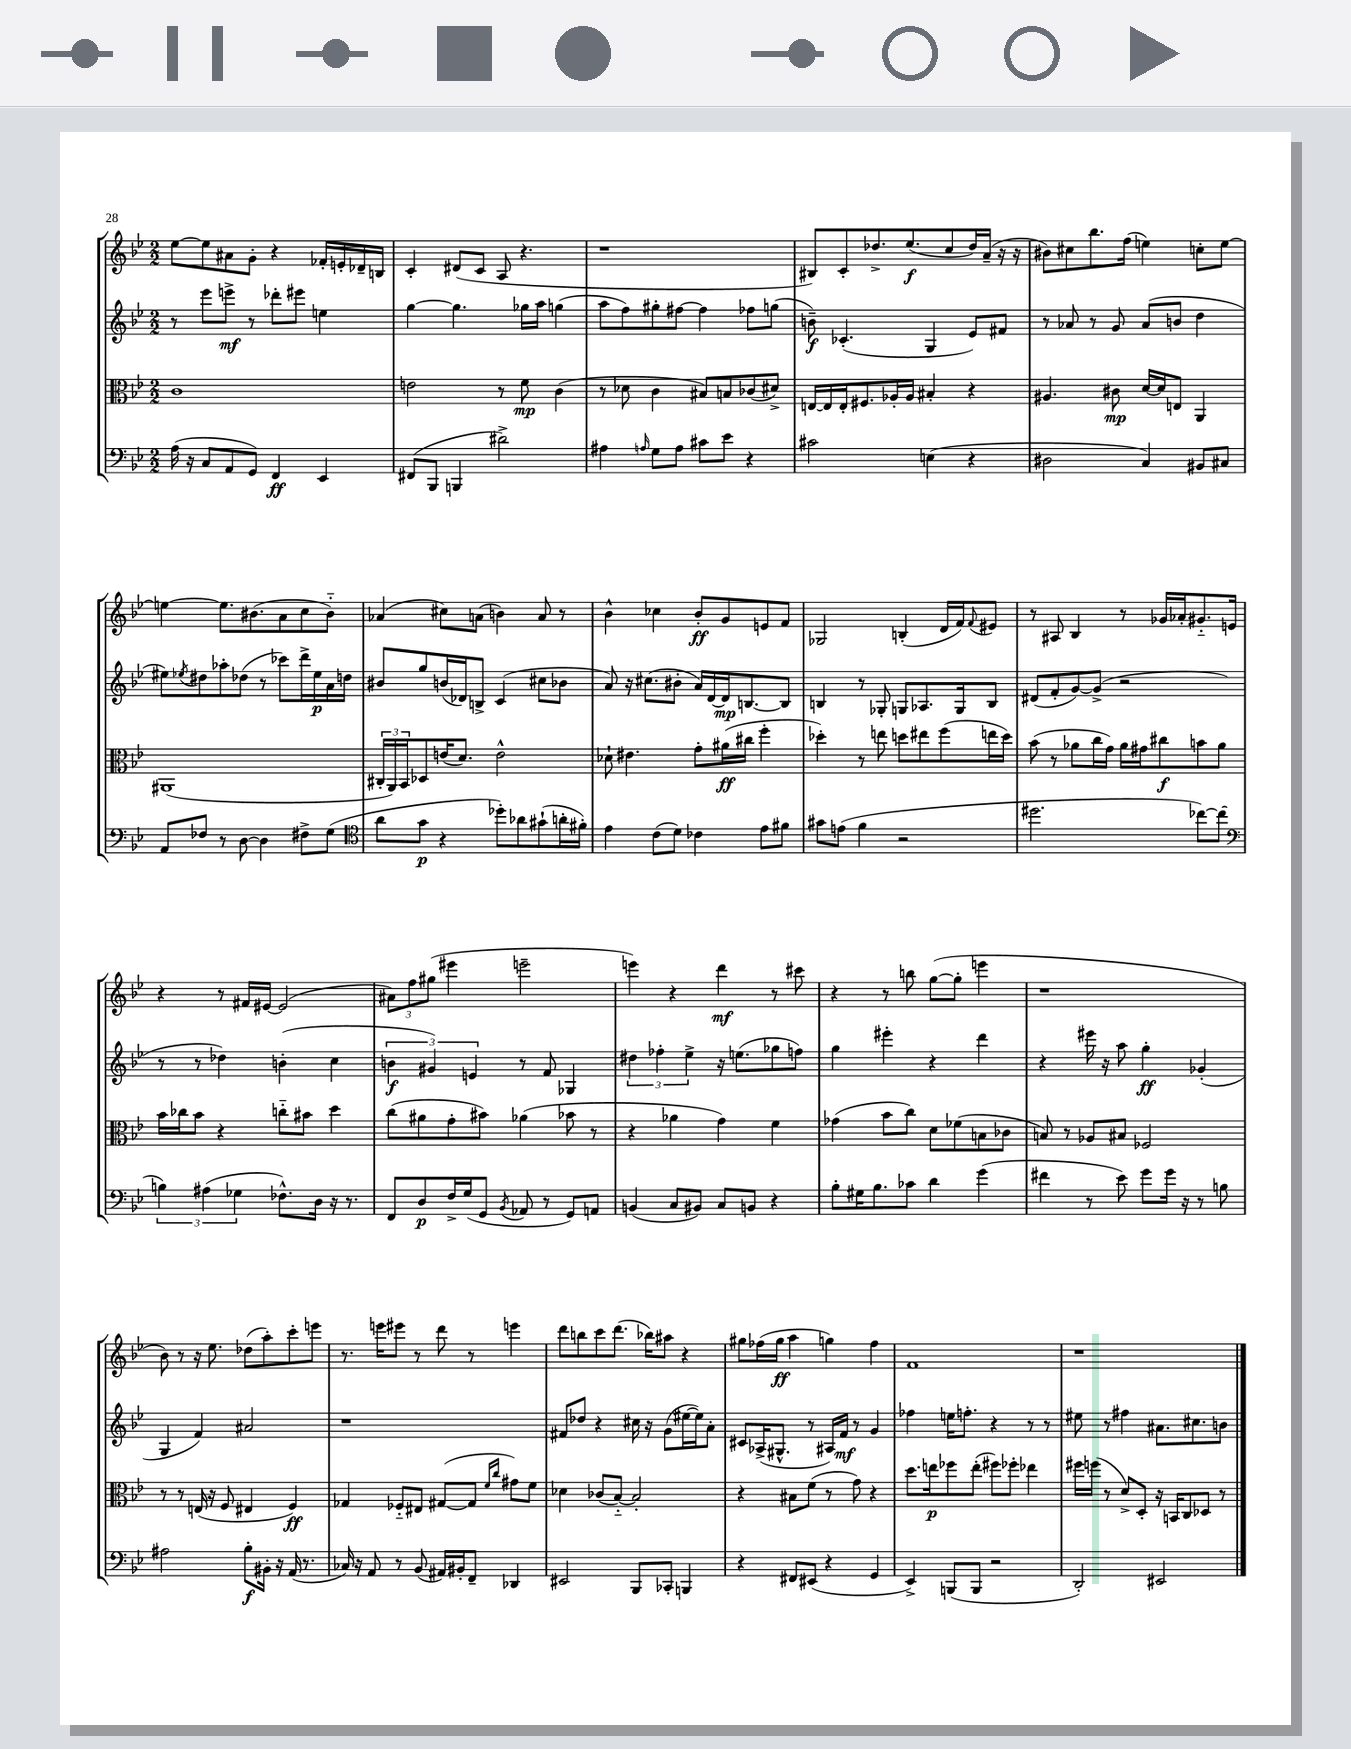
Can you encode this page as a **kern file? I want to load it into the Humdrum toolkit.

**kern	**kern	**kern	**kern
*staff4	*staff3	*staff2	*staff1
*clefF4	*clefC3	*clefG2	*clefG2
*k[b-e-]	*k[b-e-]	*k[b-e-]	*k[b-e-]
*M2/2	*M2/2	*M2/2	*M2/2
(16A	1c	8r	[8ee-
16r	.	.	.
8C	.	8eee-	8ee-]
8AA	.	8eee^	8a#
8GG)	.	8r	8g'
4FF	.	8ddd-'	4r
.	.	8eee#	.
4EE-	.	4ee	16f-'
.	.	.	16e'
.	.	.	16d-~
.	.	.	16B
=	=	=	=
(8FF#	2e	[4gg	4c'
8BBB-	.	.	.
4BBB	.	4.gg]	(8d#
.	.	.	8c
2d#^)	8r	.	8A
.	8f	16gg-	4.r
.	.	16aa	.
.	(4c	(4gg	.
=	=	=	=
4A#	8r	8aa	1r
.	8d-	8ff)	.
16qqA	.	.	.
8G	4c	8gg#'	.
8A	.	[8ff#	.
8c#	8B#)	4ff#]	.
8e-	8B	.	.
4r	(8c-	8ff-	.
.	8d#^)	(8gg	.
=	=	=	=
2c#	[16E	8b~)	8B#)
.	16E]	.	.
.	16E'	(4.c-'	8c'
.	8.F#	.	.
.	.	.	8.dd-^
.	16A-'	.	.
.	16A-	.	(8.ee-
(4E	4B#'	4G	.
.	.	.	8cc
4r	4r	8e-)	16dd-)
.	.	.	(16a~
.	.	8f#	16r
.	.	.	16r
=	=	=	=
2D#	4.A#	8r	8b#)
.	.	8a-	8cc#
.	.	8r	8.bb-
.	8c#	8g	.
.	.	.	(16ff
4C)	[16d	(8a-	4ee)
.	16d]	.	.
.	8E	8b	.
8BB#	4AA	4dd	8cc'
8C#	.	.	[8ee
=	=	=	=
8AA	(1AA#	8ee#)	4ee_
.	.	8qee-	.
8F-	.	8dd#	.
8r	.	8aa-'	8.ee]
[8D	.	(8dd-	.
.	.	.	(8.b#
4D]	.	8r	.
.	.	8ccc-)	8a
8F#^	.	16ddd^	8cc
.	.	16ee-	.
(8G	.	16a	8b#'~)
.	.	16dd	.
=	=	=	=
*clefC4	*	*	*
8a	24C#'	8b#	(4a-
.	24AA)	.	.
.	24BB-	.	.
8g	8D-	8gg	.
4r	(16e	(16b	8cc#)
.	8.d)	16d-)	.
.	.	8B^	(8a
8dd-')	2e^^	(4c	4b)
8a-	.	.	.
(8g#`	.	8cc#	8a
16a'	.	8b-	8r
16f#')	.	.	.
=	=	=	=
4e-	8d-`	8a)	4b-^^
.	4.e#	16r	.
.	.	(8.cc#	.
(8c	.	.	4cc-
8d)	.	8b#'	.
4c-	8g'	16a)	8b-'
.	.	[16d	.
.	(16a#	16d]	8g
.	16cc#	[8.B	.
8e-	4ff'	.	8e
8f#	.	8B]	8f
=	=	=	=
8g#	4dd-')	4B	2G-
(8e	.	.	.
4f	8r	8r	.
.	8ee	8G-'	.
2r	8dd	8G	(4B'
.	8ee#	8.A-	.
.	(8ff	.	16d
.	.	16G	16f)
.	.	.	8qqf
.	16ee	8B	8e#
.	16dd)	.	.
=	=	=	=
2.dd#	(8b-	(8d#	8r
.	8r	8f'	8A#
.	8a-	[8g)	4B-
.	16cc	(8g^]	.
.	16g)	.	.
.	16a-	2r	8r
.	16g#	.	.
.	8cc#	.	16g-
.	.	.	16a-'
[8cc-)	8b	.	8.g#'~
(8cc-]	8a-	.	.
.	.	.	16e
=	=	=	=
*clefF4	*	*	*
6B)	16b-	8r	4r
.	16cc-	.	.
.	8b-	8r	.
(6A#	.	.	.
.	4r	4dd-)	8r
6G-	.	.	.
.	.	.	16f#
.	.	.	[16e#
8.F-^^)	8cc'~	(4b'	(2e#]
.	8b#	.	.
16D	.	.	.
16r	4dd	4cc	.
8.r	.	.	.
=	=	=	=
8FF	(8cc	6b	12a#)
.	.	.	12ff
8D	8a#	.	.
.	.	6g#)	(12gg#
16F^	8g'	.	4eee#
(16G	.	.	.
.	.	6e	.
8GG	8b#)	.	.
8qBB-	.	.	.
8AA-	(4a-	8r	2eee~
8r	.	8f	.
8GG)	8b-	4G-	.
8AA	8r	.	.
=	=	=	=
(4BB	4r	6dd#	4eee)
.	.	6ff-'	.
8C	4a-	.	4r
.	.	6ee-^	.
8BB#)	.	.	.
8C	4g)	16r	4ddd
.	.	(8.ee	.
8BB	.	.	.
4r	4f	8gg-	8r
.	.	8ff)	8ccc#
=	=	=	=
8B-'	(4g-	4gg	4r
16G#	.	.	.
8.B-	.	.	.
.	8b-	4eee#'	8r
8c-	8cc)	.	8bb
4d	8d	4r	([8gg
.	(8f-	.	8gg']
(4g	8B	4ddd	4eee
.	8c-	.	.
=	=	=	=
4f#	8B)	4r	1r
.	8r	.	.
8r	8A-	16eee#	.
.	.	16r	.
8e-)	8B#	8aa	.
8g	2F-	4gg'	.
16g	.	.	.
16r	.	.	.
8r	.	(4g-'	.
8B	.	.	.
=	=	=	=
2A#	8r	4G	8b-)
.	8r	.	8r
.	(16E	4f)	16r
.	16r	.	8.ee-
.	8F	.	.
8B-'	4E#	2a#	(8dd-
16BB#'	.	.	8aa')
16r	.	.	.
(16AA	4F)	.	8ccc'
8.r	.	.	.
.	.	.	8eee
=	=	=	=
16C-)	4G-	1r	8.r
16r	.	.	.
8AA	.	.	.
.	.	.	16eee
8r	8F-'~	.	8eee#
(8BB-	8E#	.	8r
16AA#)	([8G#	.	8ddd
16BB#'	.	.	.
8FF~	8G#]	.	8r
.	16qqf	.	.
.	16qqcc	.	.
4DD-	8g#)	.	4eee
.	8f	.	.
=	=	=	=
2EE#	4d-	8f#	8ddd
.	.	8dd-	8bb
.	(8c-	4r	8ccc
.	[8B-'~)	.	(8.ddd
8BBB-	2B-']	16cc#	.
.	.	16r	16bb-)
8CC-'	.	(8g	8aa#
4BBB	.	[16ee#	4r
.	.	16ee#])	.
.	.	8a'	.
=	=	=	=
4r	4r	8c#	8gg#
.	.	(16A-^	(16ff-
.	.	8.G#^^	16gg#
8FF#	8B#	.	4aa
(8EE#	(8f	8r	.
4r	8r	16A#)	4gg)
.	.	16f	.
.	8g)	8r	.
4GG	4r	4g	4ff-
=	=	=	=
4EE-^)	8.dd	4ff-	1f
.	16ee	.	.
(8BBB	8ff-	16ee	.
.	.	8.ff'	.
8BBB	(8ee'	.	.
2r	8ff#)	4r	.
.	8ff-'	.	.
.	4ee-	8r	.
.	.	8r	.
=	=	=	=
2DD')	16ff#	8ee#	1r
.	(16ff	.	.
.	8r	8r	.
.	8d^)	4ff#	.
.	8D'	.	.
2EE#	16r	8.a#	.
.	16BB	.	.
.	8C	.	.
.	.	8.cc#	.
.	8D-	.	.
.	8r	8b	.
==	==	==	==
*-	*-	*-	*-
